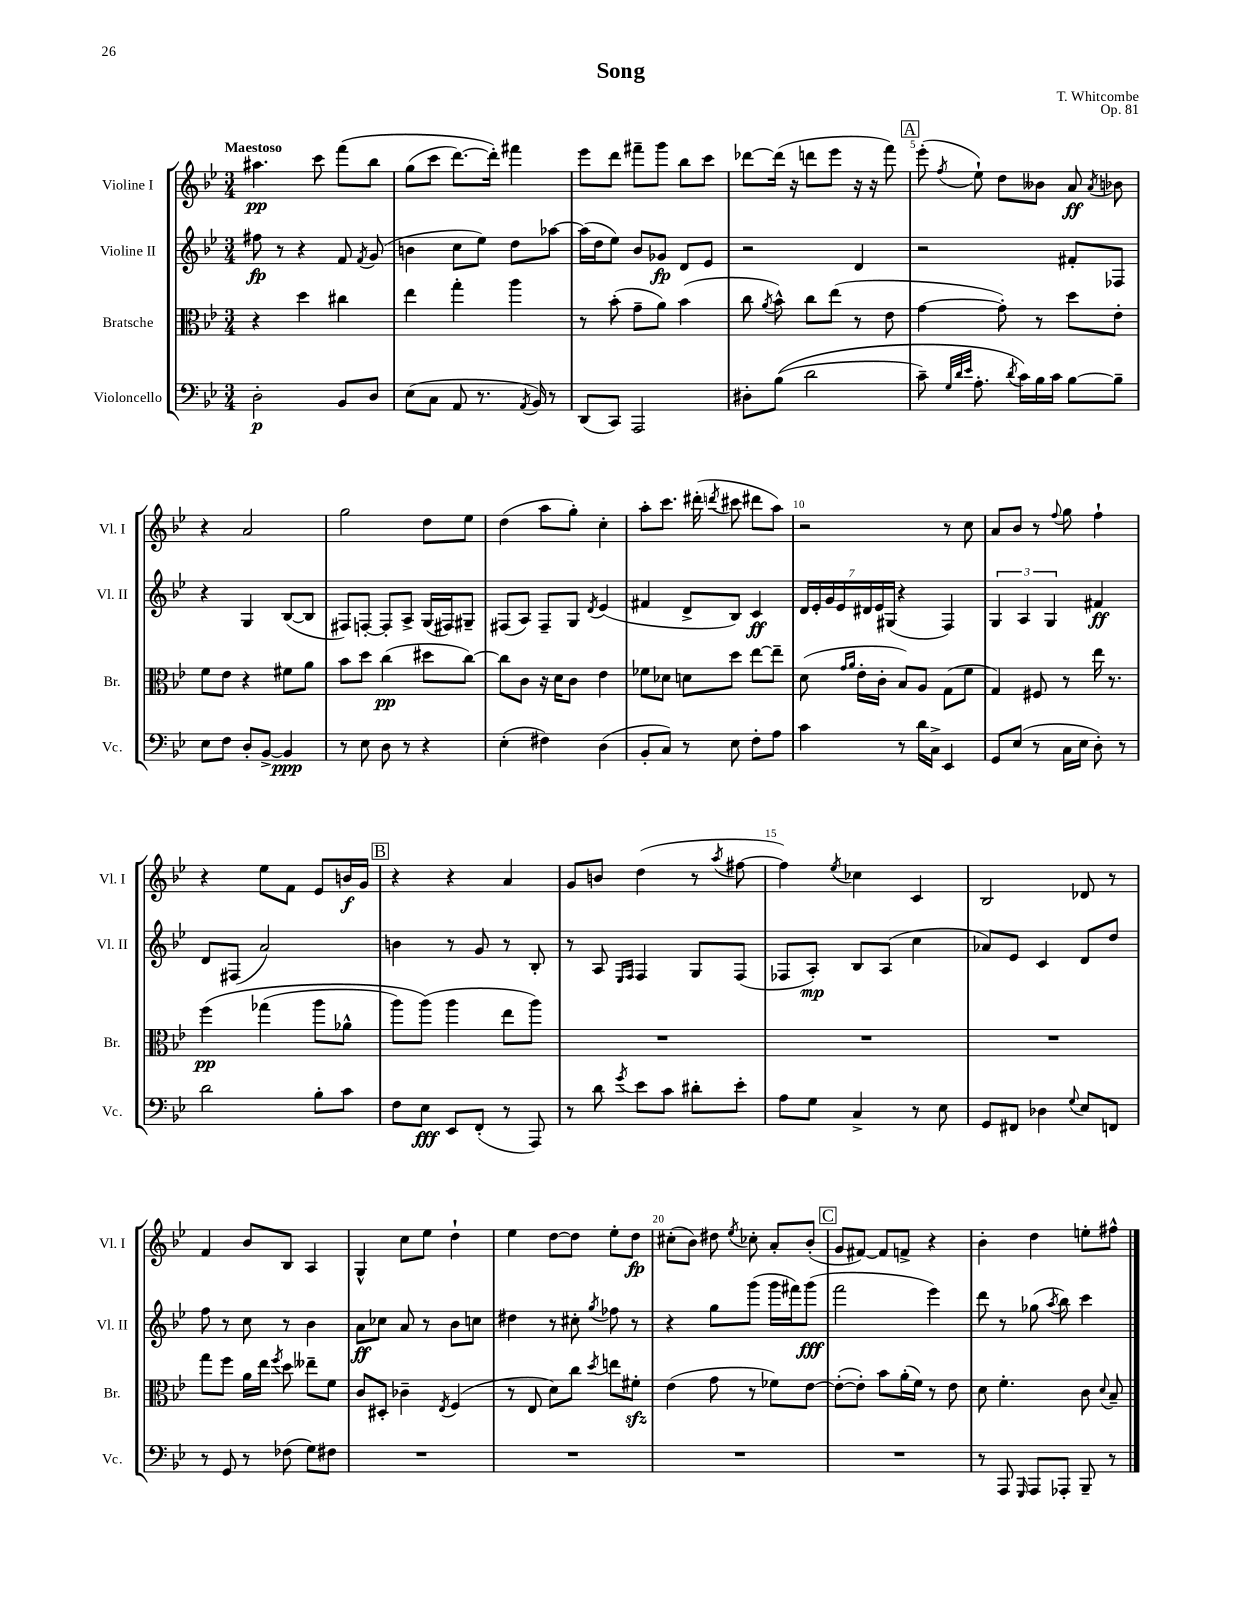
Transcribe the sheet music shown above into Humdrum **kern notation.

**kern	**kern	**kern	**kern
*staff4	*staff3	*staff2	*staff1
*clefF4	*clefC3	*clefG2	*clefG2
*k[b-e-]	*k[b-e-]	*k[b-e-]	*k[b-e-]
*M3/4	*M3/4	*M3/4	*M3/4
2D'	4r	8ff#	4.aa#
.	.	8r	.
.	4dd	4r	.
.	.	.	8ccc
8BB-	4cc#	8f	&(8fff
.	.	8qf	.
8D	.	(8g	8bb-
=	=	=	=
(8E-	4ee-	4b	(8gg
8C	.	.	8ccc
8AA	4gg'	8cc	[8.ddd)
8.r	.	8ee-)	.
.	.	.	16ddd']&)
.	4aa	8dd	4fff#
8qAA	.	.	.
16BB-)	.	.	.
8r	.	[8aa-	.
=	=	=	=
(8DD	8r	(16aa-]	8eee-
.	.	16dd	.
8CC)	(8b-'	8ee-)	8ddd
2AAA	8g~	8b-	8fff#~
.	8a)	8g-	8ggg
.	(4b-	8d	8bb-
.	.	8e-	8ccc
=	=	=	=
8D#'	8cc	2r	[8ddd-
.	8qa	.	.
&((8B-	8b-^^)	.	(16ddd-]
.	.	.	16r
2d	8cc	.	8ddd
.	(8ee-	.	8eee-
.	8r	4d	16r
.	.	.	16r
.	8e-	.	8fff)
=	=	=	=
8c~)	[4g	2r	(8eee-'
32qqG	.	.	.
32qqd	.	.	.
32qqe-	.	.	8qff
8.A'	.	.	8ee-`)
.	8g'])	.	8dd
8qd	.	.	.
16c&)	.	.	.
16B-	8r	.	8b--
16c	.	.	.
[8B-	8dd	8f#'	8a
.	.	.	8qa
8B-~]	8e-'	8F-	8b-
=	=	=	=
8E-	8f	4r	4r
8F	8e-	.	.
8D'	4r	4G	2a
[8BB-^	.	.	.
4BB-]	8f#	([8B-	.
.	8a	8B-]	.
=	=	=	=
8r	8b-	8F#)	2gg
8E-	8dd	[8F'	.
8D	(4cc	8F']	.
8r	.	8A^	.
4r	8dd#	(16G	8dd
.	.	16F#)	.
.	[8cc)	8G#~	8ee-
=	=	=	=
(4E-'	8cc]	(8F#	(4dd
.	8c	8A)	.
4F#)	16r	8F#~	8aa
.	16d	.	.
.	8c	8G	8gg')
.	.	8qd	.
(4D	4e-	(4e-	4cc'
=	=	=	=
8BB-'	8f-	4f#	8aa'
8C)	8d-	.	8.ccc
8r	8d	8d^	.
.	.	.	(16ddd#'
.	.	.	8qddd
8E-	8dd	8B-)	8ccc#
8F'	[8ee-	4c	8ddd#
8A	8ee-~]	.	8aa)
=	=	=	=
4c	(8d	28d	2r
.	.	28e-'	.
.	.	28g	.
.	.	28e-	.
.	16qqg	.	.
.	16qqa	.	.
.	16e-'	.	.
.	.	28d#	.
.	.	28e-	.
.	16c'	.	.
.	.	(28G#	.
8r	8B-)	4r	.
16d	8A	.	.
16C^	.	.	.
4EE-	(8G	4F)	8r
.	8f	.	8cc
=	=	=	=
8GG	4G)	6G	8a
(8E-	.	.	8b-
.	.	6A	.
8r	8F#	.	8r
.	.	6G	.
.	.	.	8qqff
16C	8r	.	8gg
16E-	.	.	.
8D')	16ee-	4f#	4ff`
.	8.r	.	.
8r	.	.	.
=	=	=	=
2d	&(4ff	8d	4r
.	.	(8F#	.
.	(4gg-	2a)	8ee-
.	.	.	8f
8B-'	8aa	.	8e-
8c	8a-^^	.	16b
.	.	.	16g
=	=	=	=
8F	8aa)	4b	4r
8E-	(8aa&)	.	.
8EE-	4aa	8r	4r
(8FF'	.	8g	.
8r	8ee-	8r	4a
8AAA)	8aa)	8B-'	.
=	=	=	=
8r	2.r	8r	8g
8d	.	8A	8b
.	.	16qqE-	.
8qg	.	16qqF	.
8e-	.	4F	(4dd
8c	.	.	.
8d#'	.	8G	8r
.	.	.	8qaa
8e-'	.	(8F	[8ff#
=	=	=	=
8A	2.r	8F-	4ff#])
8G	.	8A')	.
.	.	.	8qee-
4C^	.	8B-	4cc-
.	.	(8A	.
8r	.	4cc	4c
8E-	.	.	.
=	=	=	=
8GG	2.r	8a-)	2B-
8FF#	.	8e-	.
4D-	.	4c	.
8qqG	.	.	.
8E-	.	8d	8d-
8FF	.	8dd	8r
=	=	=	=
8r	8gg	8ff	4f
8GG	8ff	8r	.
8r	16a	8cc	8b-
.	16ee-	.	.
.	8qff	.	.
(8F-	8dd	8r	8B-
8G)	8ee--~	4b-	4A
8F#	8f	.	.
=	=	=	=
2.r	8c	8a	4G^^
.	8D#'	8cc-	.
.	4c-~	8a	8cc
.	.	8r	8ee-
.	8qE-	.	.
.	(4F	8b-	4dd`
.	.	8cc	.
=	=	=	=
2.r	8r	4dd#	4ee-
.	8E-	.	.
.	8d)	8r	[8dd
.	8cc	8cc#'	8dd]
.	8qdd	8qgg	.
.	8ee	8ff-	8ee-'
.	8f#'	8r	8dd
=	=	=	=
2.r	(4e-	4r	(8cc#'
.	.	.	8b-)
.	8g	8gg	8dd#
.	.	.	8qee-
.	8r	(8ggg	8cc-'
.	8f-)	16ggg	8a'
.	.	16fff#)	.
.	[8e-	(8ggg	(8b-'
=	=	=	=
2.r	(8e-'_	2fff	8g
.	8e-'])	.	[8f#)
.	8b-	.	8f#]
.	(16a'	.	8f^
.	16f)	.	.
.	8r	4eee-)	4r
.	8e-	.	.
=	=	=	=
8r	8d	8ddd	4b-'
8AAA	4.f'	8r	.
16qqGGG	.	.	.
8AAA	.	(8gg-	4dd
.	.	8qaa	.
8AAA-'	.	8bb-)	.
8BBB-~	8c	4ccc	8ee'
.	8qqd	.	.
8r	8B-~	.	8ff#^^
==	==	==	==
*-	*-	*-	*-
